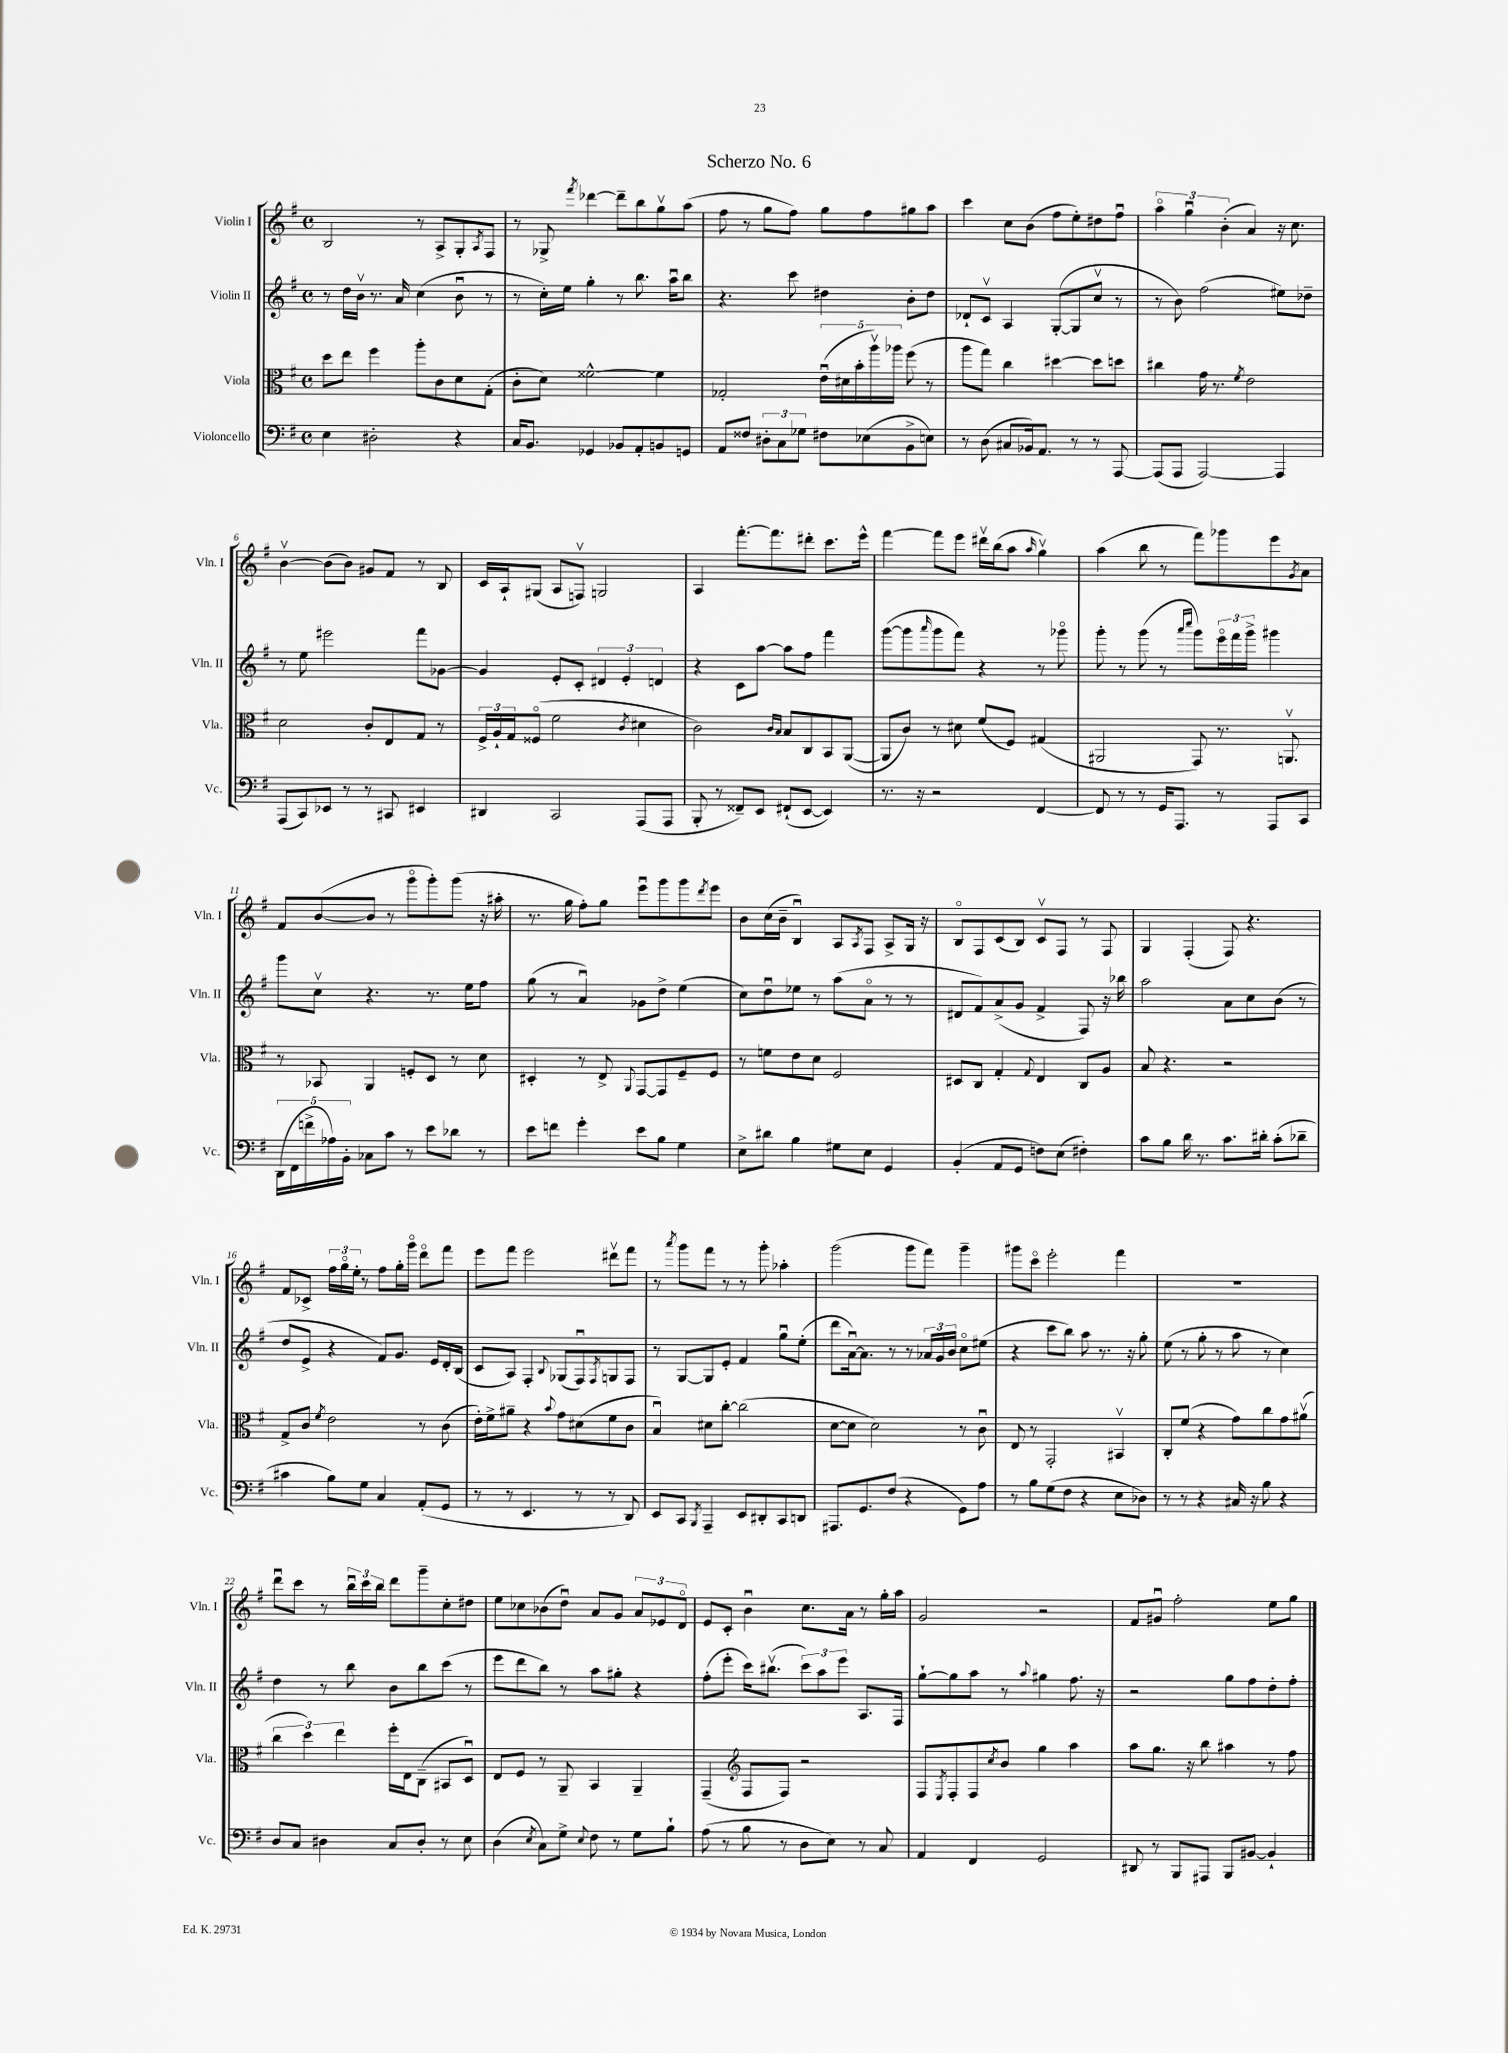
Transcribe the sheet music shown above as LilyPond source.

\header { title = "Scherzo No. 6" }
<<
\new StaffGroup <<
\new Staff = "s0" \with { instrumentName = "Violin I" shortInstrumentName = "Vln. I" } {
    \clef treble \key g \major \defaultTimeSignature \time 4/4
    b2 r8 a8-> g8-. \acciaccatura { a8 } fis8 |
    r8 ges8-> \acciaccatura { fis'''8 } des'''4~ des'''8-- b''8 g''8\upbow a''8( |
    fis''8 r8 g''8 fis''8) g''8 fis''8 gis''8 a''8 |
    c'''4 c''8 b'8( fis''8 e''8-.) dis''8 fis''8\downbow |
    \tuplet 3/2 { a''4\flageolet g''4\downbow b'4-.( } a'4) r16 c''8. |
    b'4~\upbow b'8( b'8) gis'8 fis'8 r8 b8 |
    c'16 a16-! gis8( a8 f8\upbow) g2 |
    a4 fis'''8.~-. fis'''8. dis'''8-. c'''8. e'''16-^ |
    fis'''4~ fis'''8 e'''8 dis'''16\upbow b''16( a''8 \grace { a''16 } g''4\upbow) |
    a''4( b''8 r8 fis'''8) ges'''8 e'''8 \acciaccatura { g'8 } a'8 |
    fis'8 b'8~( b'8 r8 g'''8\flageolet g'''8-.) g'''8( r16 ais''16-. |
    r8. g''16 fis''8-.) g''8 e'''8\downbow g'''8 g'''8 \acciaccatura { d'''8 } e'''8 |
    b'8 c''16( b'16-- b4\downbow) a8 \acciaccatura { a8 } fis8 a8-> g16 r16 |
    b8\flageolet fis8 c'8( b8) c'8\upbow fis8 r8 fis8 |
    g4 fis4-.( fis8) r4. |
    fis'8 ces'8-> \tuplet 3/2 { fis''16 g''16\flageolet e''16-. } r8 fis''8 g''16-. g'''16\flageolet d'''8\flageolet fis'''8 |
    e'''8 fis'''8 e'''2 dis'''8\upbow fis'''8 |
    r8 \acciaccatura { a'''8 } g'''8 fis'''8 r8 r8 g'''8-. aes''4-. |
    g'''2( g'''8 fis'''8) g'''4-- |
    gis'''8 c'''8\flageolet e'''2-. fis'''4 |
    R1 |
    d'''8\downbow c'''8 r8 \tuplet 3/2 { b''16\downbow c'''16 b''16 } d'''8 g'''8-- c''8-. dis''8 |
    e''8 ces''8 bes'8( d''8\downbow) a'8 g'8 \tuplet 3/2 { a'8 ees'8 d'8\flageolet } |
    e'8 c'8-. b'4\downbow c''8. a'16 r8 g''16-. a''16 |
    g'2 r2 |
    fis'8 gis'8\downbow fis''2-. e''8 g''8 \bar "|." |
}
\new Staff = "s1" \with { instrumentName = "Violin II" shortInstrumentName = "Vln. II" } {
    \clef treble \key g \major \defaultTimeSignature \time 4/4
    r8 d''16 b'16\upbow r8. a'16 c''4( b'8\downbow r8 |
    r8 c''16-.) e''16 g''4-. r8 b''8. a''16\downbow b''8 |
    r4. c'''8 dis''4 b'8-. dis''8 |
    des'8-! c'8\upbow a4 g8~-.( g8 c''8\upbow r8 |
    r8 b'8) fis''2( eis''8) des''8-- |
    r8 e''8 eis'''2 fis'''8 ges'8~ |
    ges'4 e'8-. c'8-. \tuplet 3/2 { dis'4 e'4-. d'4 } |
    r4 c'8 a''8~ a''8 fis''8 fis'''4 |
    g'''8~( g'''8 \grace { a'''16 } g'''8 fis'''8) r4 r8 ges'''8\flageolet |
    g'''8-. r8 g'''8( r8 \grace { a'''16 c''''16 } g'''8) \tuplet 3/2 { e'''16\flageolet fis'''16 g'''16-> } gis'''4 |
    g'''8 c''8\upbow r4. r8. e''16 fis''8 |
    g''8( r8 a'4\downbow) ges'8 d''8-> e''4( |
    c''8) d''8\downbow ees''8 r8 a''8( a'8\flageolet r8 r8 |
    dis'8 fis'8) a'8->( g'8 fis'4-> fis8) r16 bes''16 |
    a''2 a'8 c''8 b'8( r8 |
    d''8 e'8-> r4 fis'8) g'8. e'16 d'16-. b16( |
    c'8 a8) fis4-. \appoggiatura { b8 } ges8( fis8\downbow) \acciaccatura { fis8 } g8 fis8 |
    r8 g8~ g8 e'8-. fis'4 g''8\downbow e''8-.( |
    d'''8 a'16~\downbow) a'8. r8 r8 \tuplet 3/2 { aes'16 g'16 b'16 } c''8\flageolet eis''8( |
    r4 c'''8 b''8) a''8 r8. r16 g''8-. |
    e''8( r8 g''8-. r8 a''8 r8 c''4) |
    d''4 r8 b''8 b'8 b''8 c'''8( r8 |
    e'''8 d'''8 b''8) r8 a''8 gis''8-. r4 |
    fis''8-.( e'''8-. c'''16) bis''8.\upbow( \tuplet 3/2 { c'''8) a''8 e'''8 } a8. fis16 |
    g''8~-! g''8 a''8 r8 \appoggiatura { a''8 } gis''4 fis''8. r16 |
    r2 g''8 fis''8 d''8-. fis''8-. \bar "|." |
}
\new Staff = "s2" \with { instrumentName = "Viola" shortInstrumentName = "Vla." } {
    \clef alto \key g \major \defaultTimeSignature \time 4/4
    d''8 e''8 fis''4 a''8-. c'8 d'8 g8-.( |
    c'8-. d'8) fisis'2~-^ fisis'4 |
    ges2-. \tuplet 5/4 { e'16\downbow( dis'16 b'16-. a''16\upbow) aes''16 } fis''8( r8 |
    a''8 g''8) c''4 dis''4~ dis''8 d''8 |
    cis''4 g'16 r8. \acciaccatura { fis'8 } e'2 |
    d'2 c'8-. e8 g8 r8 |
    \tuplet 3/2 { fis16-> a16-! g16 } fisis8\flageolet( fis'2 \acciaccatura { c'8 } dis'4 |
    c'2) \grace { c'16 b16 } b8 c8 b,8 a,8~( |
    a,8 c'8) r8 dis'8 fis'8( fis8) gis4( |
    ais,2 g,8) r8. a,8.\upbow |
    r8 bes,8 a,4 f8-. d8 r8 d'8 |
    dis4-. r8 e8-> \appoggiatura { a,8 } g,8~ g,8 fis8-- fis8 |
    r8 f'8 e'8 d'8 fis2 |
    dis8 c8 g4-. \appoggiatura { g8 } e4 c8 a8 |
    b8 r4. r2 |
    g8-> c'8 \acciaccatura { fis'8 } e'2 r8 c'8( |
    e'16-.) fis'16-> ais'8-- r4 \appoggiatura { b'8 } g'8 dis'8( fis'8 c'8 |
    b4\downbow) dis'8 c''8~-. c''2( |
    d'8~ d'8 d'2) r8 c'8\downbow |
    e8 r8 g,2-. bis,4\upbow |
    c8-. fis'8( r4 g'8) c''8 g'8 ais'8\upbow( |
    \tuplet 3/2 { c''4 d''4) e''4 } fis''16-. e16 c8--( bis,8 d8\downbow) |
    e8 fis8 r8 a,8-- b,4 a,4-- |
    g,4--( \clef treble fis8 fis8) r2 |
    fis8 \acciaccatura { e8 } fis8-. fis8 \acciaccatura { c''8 } b'8 g''4 a''4 |
    a''8 g''8. r16 b''8 ais''4 r8 fis''8 \bar "|." |
}
\new Staff = "s3" \with { instrumentName = "Violoncello" shortInstrumentName = "Vc." } {
    \clef bass \key g \major \defaultTimeSignature \time 4/4
    e4 dis2-. r4 |
    c16 b,8. ges,4 bes,8 a,8-. b,8 g,8 |
    a,8 fisis8 \tuplet 3/2 { dis8-. c8 ges8 } fis8 ees8( b,8-> e8) |
    r8 d8( cis8 bes,16) a,8. r8 r8 a,,8~ |
    a,,8( a,,8 a,,2~) a,,4 |
    a,,8( c,8) ees,8 r8 r8 cis,8 eis,4 |
    dis,4 c,2 a,,8( a,,8 |
    b,,8-. r8 fisis,8--) e,8 fis,8-!( e,8~ e,4) |
    r8. r16 r2 fis,4~ |
    fis,8 r8 r8 g,16 a,,8. r8 a,,8 c,8 |
    \tuplet 5/4 { d,16( fis,16 f'16-> aes16) b,16-. } ces8 c'8 r8 e'8 des'8 r8 |
    e'8 f'8 g'4-. e'8 b8 g4 |
    e8-> dis'8 b4 gis8 e8 g,4 |
    b,4-.( a,8 g,8 f8) e8( fis4-.) |
    c'8 b8 d'16 r8. c'8. dis'16-. c'8-.( des'8-- |
    cis'4 b8) g8 c4 a,8-.( g,8 |
    r8 r8 e,4. r8 r8 d,8) |
    e,8 c,8 \acciaccatura { b,,8 } a,,4-- e,8 dis,8-. c,8 d,8 |
    ais,,8. g,8. fis8( r4 g,8) a8 |
    r8 b8 g8( fis8 r4 e8 des8) |
    r8 r8 r4 cis16 r16 b8 r4 |
    d8 c8 dis4 c8 dis8-. r8 e8 |
    d4( \acciaccatura { e8 } c8) g8-> \appoggiatura { e8 } fis8 r8 g8 b8-! |
    a8( r8 b8 r8 d8 e8) r8 c8 |
    a,4 fis,4 g,2 |
    dis,8 r8 b,,8 ais,,8 b,,8 bis,8~ bis,4-! \bar "|." |
}
>>
>>
